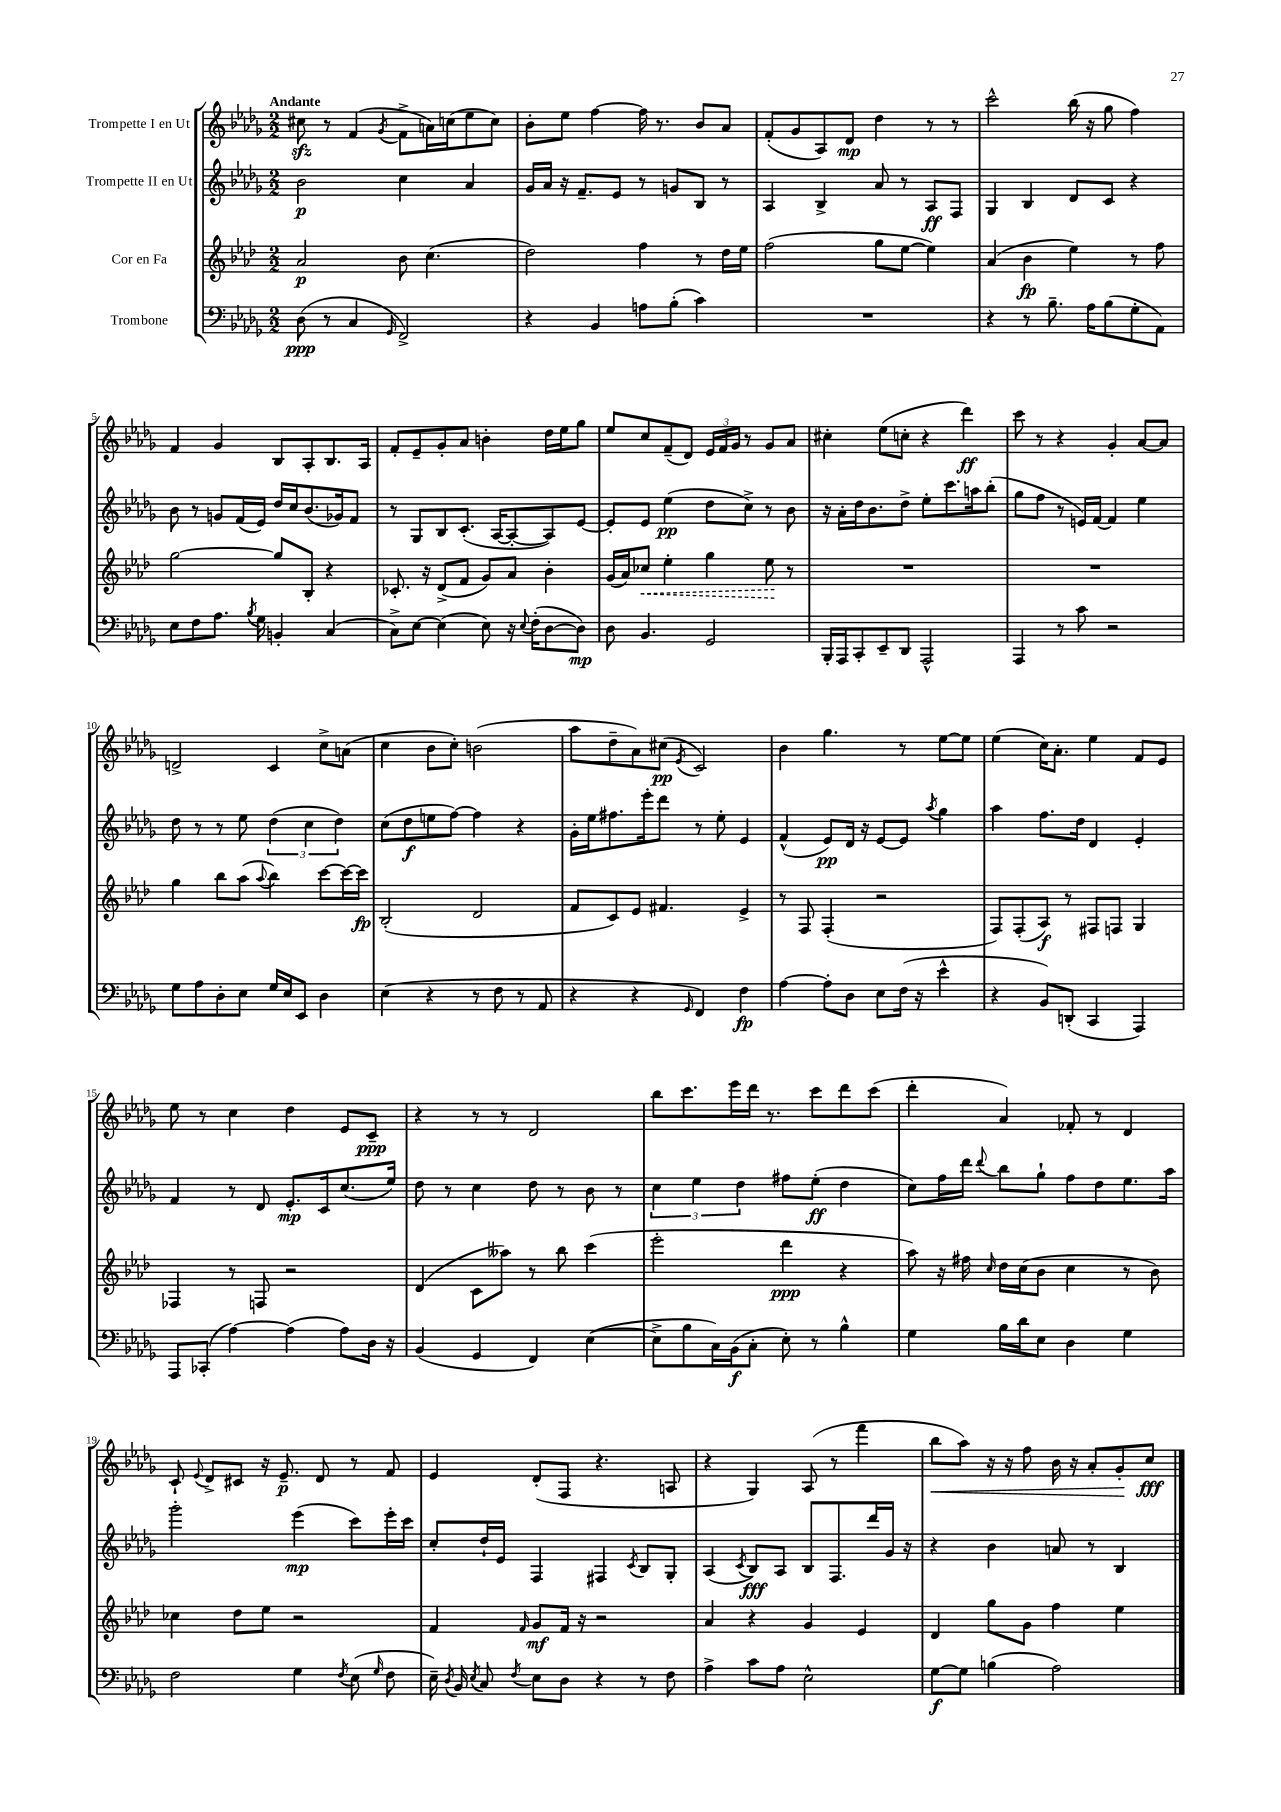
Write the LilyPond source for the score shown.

<<
\new StaffGroup <<
\new Staff = "s0" \with { instrumentName = "Trompette I en Ut" } {
    \clef treble \key des \major \numericTimeSignature \time 2/2 \tempo "Andante"
    \autoBeamOff cis''8\sfz r8 f'4( \acciaccatura { ges'8 } f'8[-> a'16) c''16( ees''8 c''8]) |
    bes'8[-. ees''8] f''4~ f''16 r8. bes'8[ aes'8] |
    f'8[-.( ges'8 aes8) des'8]\mp des''4 r8 r8 |
    c'''2-^ bes''16( r16 ges''8 f''4) |
    f'4 ges'4 bes8[ aes8-. bes8. aes16] |
    f'8[-. ees'8-- ges'8-. aes'8] b'4-. des''16[ ees''16 ges''8] |
    ees''8[ c''8 f'8--( des'8]) \tuplet 3/2 { ees'16[ f'16 ges'16] } r8 ges'8[ aes'8] |
    cis''4-. ees''8[( c''8]-. r4 des'''4\ff) |
    c'''8 r8 r4 ges'4-. aes'8[~ aes'8] |
    d'2-> c'4 c''8[-> a'8]( |
    c''4 bes'8[ c''8]-.) b'2( |
    aes''8[ des''8-- aes'8) cis''8]\pp( \acciaccatura { ees'8 } c'2) |
    bes'4 ges''4. r8 ees''8[~ ees''8] |
    ees''4( c''16[) aes'8.]-. ees''4 f'8[ ees'8] |
    ees''8 r8 c''4 des''4 ees'8[ c'8]--\ppp |
    r4 r8 r8 des'2 |
    bes''8[ c'''8. ees'''16 des'''16] r8. c'''8[ des'''8 c'''8]( |
    des'''4-. aes'4) fes'8-. r8 des'4 |
    c'8-! \appoggiatura { ees'8 } des'8[-> cis'8] r16 ees'8.--\p des'8 r8 f'8 |
    ees'4 des'8[-.( f8] r4. a8 |
    r4 ges4) aes8( r8 f'''4 |
    bes''8[\< aes''8]) r16 r16 f''8 bes'16 r16 aes'8[-. ges'8-.\! c''8]\fff \bar "|." |
}
\new Staff = "s1" \with { instrumentName = "Trompette II en Ut" } {
    \clef treble \key des \major \numericTimeSignature \time 2/2
    \autoBeamOff bes'2\p c''4 aes'4 |
    ges'16[ aes'16] r16 f'8.[-- ees'8] r8 g'8[ bes8] r8 |
    aes4 bes4-> aes'8 r8 aes8[\ff f8] |
    ges4 bes4 des'8[ c'8] r4 |
    bes'8 r8 g'8[ f'16( ees'16]) des''16[ c''16 bes'8.( ges'16) f'8] |
    r8 ges8[ bes8 c'8.]-.( aes16[~ aes8~-. aes8) ees'8]~ |
    ees'8[-. ees'8] ees''4\pp( des''8[ c''8]->) r8 bes'8 |
    r16 aes'16[-. des''16 bes'8. des''8]-> ees''8[-. c'''8. a''16 bes''8]-.( |
    ges''8[ f''8] r8 e'16[) f'16]~ f'4 ees''4 |
    des''8 r8 r8 ees''8 \tuplet 3/2 { des''4( c''4 des''4) } |
    c''8[( des''8\f e''8 f''8]~) f''4 r4 |
    ges'16[-. ees''16 fis''8. ees'''16-. des'''8] r8 ees''8-. ees'4 |
    f'4-^( ees'8[\pp) des'16] r16 ees'8[~ ees'8] \acciaccatura { aes''8 } ges''4 |
    aes''4 f''8.[ des''16] des'4 ees'4-. |
    f'4 r8 des'8 ees'8.[-.\mp c'16 c''8.( ees''16]) |
    des''8 r8 c''4 des''8 r8 bes'8 r8 |
    \tuplet 3/2 { c''4 ees''4 des''4 } fis''8[ ees''8]-.\ff( des''4 |
    c''8[) f''16 des'''16] \appoggiatura { des'''8 } bes''8[ ges''8]-! f''8[ des''8 ees''8. aes''16] |
    ges'''2-. ees'''4\mp( c'''8[) ees'''16-. c'''16] |
    c''8[-. des''16-! ees'16] f4 fis4 \acciaccatura { c'8 } bes8[ ges8]-. |
    aes4( \acciaccatura { c'8 } bes8[\fff) aes8] bes8[ f8. des'''16 ges'16] r16 |
    r4 bes'4 a'8 r8 bes4 \bar "|." |
}
\new Staff = "s2" \with { instrumentName = "Cor en Fa" } {
    \clef treble \key aes \major \numericTimeSignature \time 2/2
    \autoBeamOff aes'2\p bes'8 c''4.( |
    des''2) f''4 r8 des''16[ ees''16] |
    f''2( g''8[ ees''8]~ ees''4) |
    aes'4( bes'4\fp ees''4) r8 f''8 |
    g''2~ g''8[ bes8]-. r4 |
    ces'8.-. r16 des'8[->( f'8] g'8[) aes'8] bes'4-. |
    g'16[( aes'16) \once \override Hairpin.style = #'dashed-line ces''8]\< ees''4-. g''4 ees''8\! r8 |
    R1 |
    R1 |
    g''4 bes''8[ aes''8]( \appoggiatura { aes''8 } bes''4) c'''8[~ c'''16~ c'''16]\fp |
    bes2-.( des'2 |
    f'8[ c'8) ees'8] fis'4. ees'4-> |
    r8 f8 f4-.( r2 |
    f8[) f8-.( aes8]\f) r8 fis8[ f8] g4 |
    fes4 r8 f8 r2 |
    des'4( c'8[ aeses''8]) r8 bes''8 c'''4( |
    ees'''2-. des'''4\ppp r4 |
    aes''8) r16 fis''16 \grace { c''16 } des''16[ c''16( bes'8] c''4 r8 bes'8) |
    ces''4 des''8[ ees''8] r2 |
    f'4 \grace { f'16 } g'8[\mf f'16] r16 r2 |
    aes'4 r4 g'4 ees'4 |
    des'4 g''8[ g'8] f''4 ees''4 \bar "|." |
}
\new Staff = "s3" \with { instrumentName = "Trombone" } {
    \clef bass \key des \major \numericTimeSignature \time 2/2
    \autoBeamOff des8\ppp( r8 c4 \grace { ges,16 } f,2->) |
    r4 bes,4 a8[ bes8]-.( c'4) |
    R1 |
    r4 r8 bes8.-- aes16[ bes8( ges8-. aes,8]) |
    ees8[ f8 aes8.] \acciaccatura { bes8 } ges16 b,4-. c4( |
    c8[->) ees8]~ ees4( ees8) r16 \appoggiatura { ees8 } f16[-.( des8~ des8]\mp) |
    des8 bes,4. ges,2 |
    bes,,16[-. aes,,16 c,8-. ees,8-- des,8] aes,,2-^ |
    aes,,4 r8 c'8 r2 |
    ges8[ aes8 des8-. ees8] ges16[ ees16 ees,8] des4 |
    ees4( r4 r8 f8 r8 aes,8 |
    r4 r4 \grace { ges,16 } f,4) f4\fp |
    aes4~ aes8[-. des8] ees8[ f16]( r16 ees'4-^ |
    r4 bes,8[) d,8]-.( c,4 aes,,4) |
    aes,,8[ ces,8]-.( aes4~) aes4( aes8[) des16] r16 |
    bes,4( ges,4 f,4) ees4~( |
    ees8[-> bes8 c16) bes,16\f( c8]-. ees8-.) r8 bes4-^ |
    ges4 bes16[ des'16 ees8] des4 ges4 |
    f2 ges4 \acciaccatura { f8 } ees8( \grace { ges16 } f8 |
    ees16--) \acciaccatura { des8 } bes,16 \acciaccatura { ees8 } c8 \acciaccatura { f8 } ees8[ des8] r4 r8 f8 |
    aes4-> c'8[ aes8] ees2-^ |
    ges8[~\f ges8] b4( aes2) \bar "|." |
}
>>
>>
